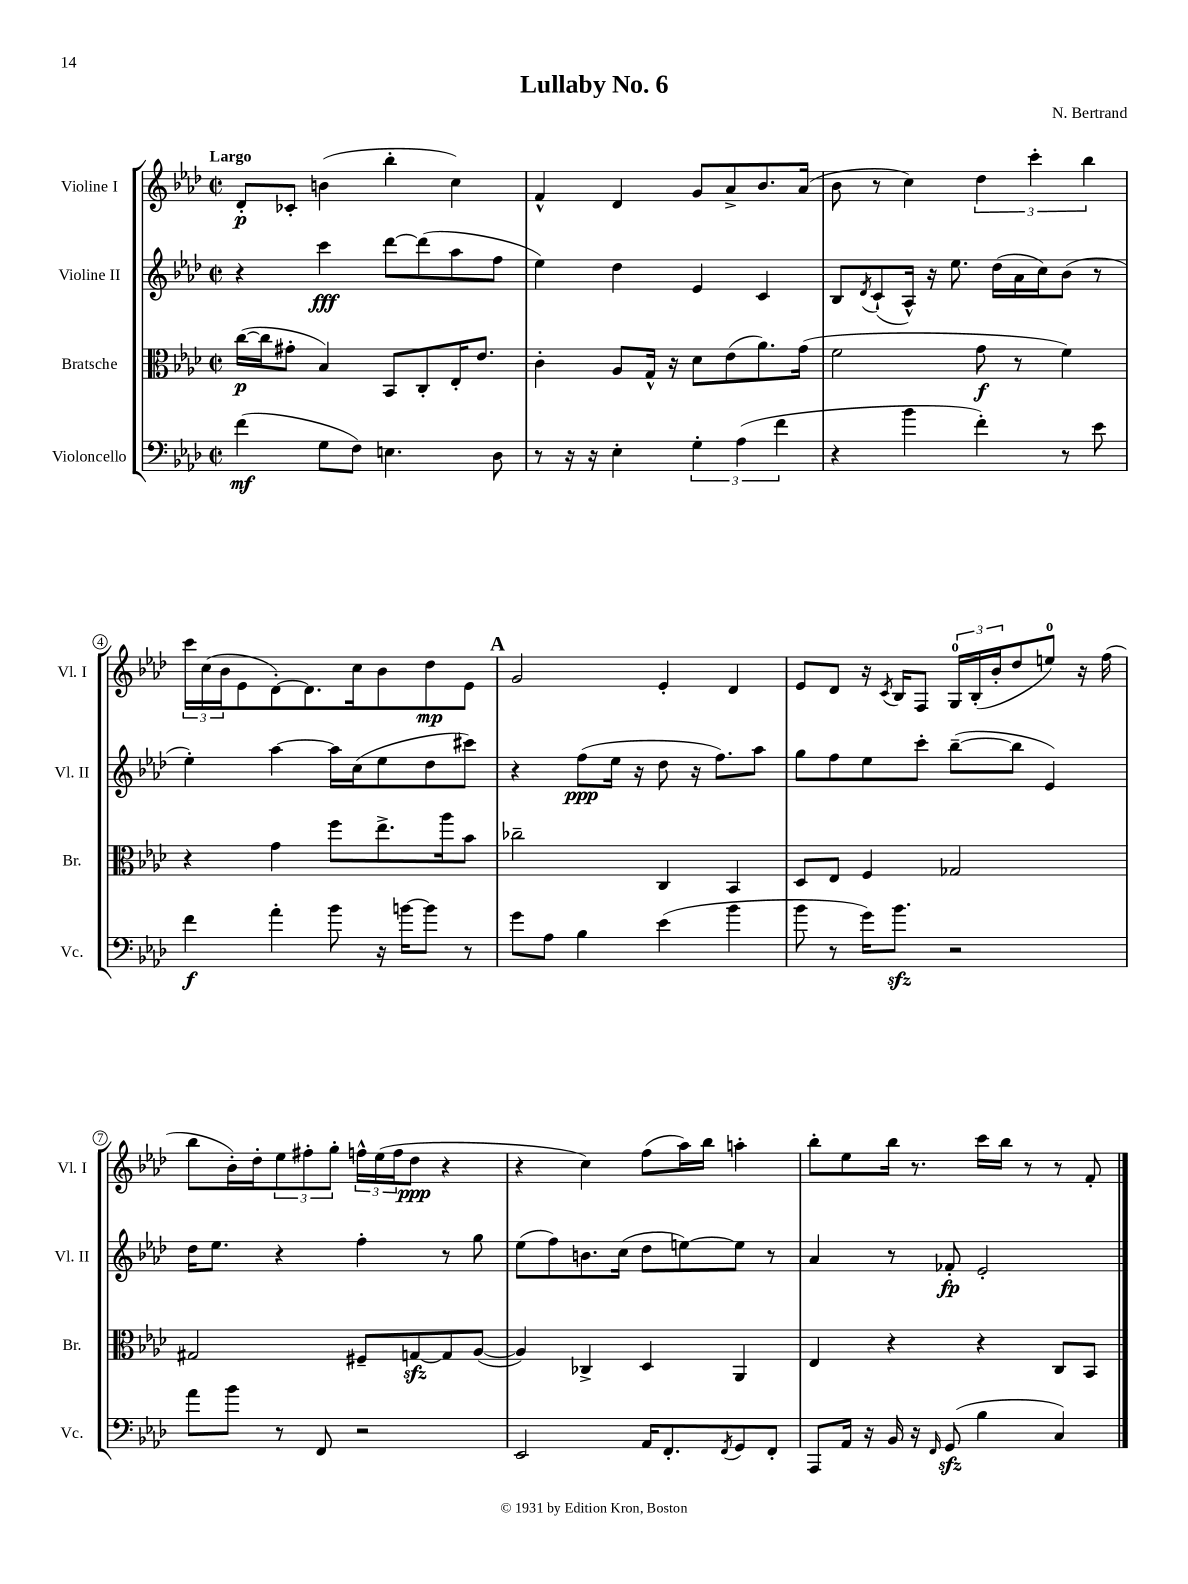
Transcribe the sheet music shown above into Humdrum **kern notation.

**kern	**kern	**kern	**kern
*staff4	*staff3	*staff2	*staff1
*clefF4	*clefC3	*clefG2	*clefG2
*k[b-e-a-d-]	*k[b-e-a-d-]	*k[b-e-a-d-]	*k[b-e-a-d-]
*M2/2	*M2/2	*M2/2	*M2/2
*met(c|)	*met(c|)	*met(c|)	*met(c|)
(4f	([16cc	4r	8d-'
.	16cc]	.	.
.	8g#'	.	8c-'
8G	4B-)	4ccc	(4b
8F)	.	.	.
4.E	8BB-	[8ddd-	4bb-'
.	8C'	(8ddd-]	.
.	16E-'	8aa-	4cc)
.	8.e-	.	.
8D-	.	8ff	.
=	=	=	=
8r	4c'	4ee-)	4f^^
16r	.	.	.
16r	.	.	.
4E-'	8A-	4dd-	4d-
.	16G^^	.	.
.	16r	.	.
6G'	8d-	4e-	8g
.	(8e-	.	8a-^
(6A-	.	.	.
.	8.a-)	4c	8.b-
6f	.	.	.
.	(16g	.	(16a-
=	=	=	=
4r	2f	8B-	8b-
.	.	8qd-	.
.	.	(8c`	8r
4b-	.	16A-^^)	4cc)
.	.	16r	.
.	.	8.ee-	.
4f')	8g	.	6dd-
.	.	(16dd-	.
.	8r	16a-	.
.	.	.	6ccc'
.	.	16cc)	.
8r	4f)	(8b-	.
.	.	.	6bb-
8e-	.	8r	.
=	=	=	=
4f	4r	4ee-')	24ccc
.	.	.	(24cc
.	.	.	24b-
.	.	.	8e-
4a-'	4g	[4aa-	[8d-')
.	.	.	8.d-]
8b-	8ff	16aa-]	.
.	.	(16cc	16cc
16r	8.ee-^	8ee-	8b-
[16b	.	.	.
8b]	.	8dd-	8dd-
.	16aa-	.	.
8r	8b-	8ccc#)	8e-
=	=	=	=
8g	2cc-~	4r	2g
8A-	.	.	.
4B-	.	(8ff	.
.	.	16ee-	.
.	.	16r	.
(4e-	4C	8dd-	4e-'
.	.	16r	.
.	.	8.ff)	.
4b-	4BB-	.	4d-
.	.	8aa-	.
=	=	=	=
8b-	8D-	8gg	8e-
8r	8E-	8ff	8d-
16g)	4F	8ee-	16r
.	.	.	8qc
8.b-	.	.	16B-
.	.	8ccc'	8F
2r	2G-	([8bb-~	24G
.	.	.	(24B-'
.	.	.	24b-'
.	.	8bb-]	8dd-
.	.	4e-)	8ee)
.	.	.	16r
.	.	.	(16ff
=	=	=	=
8a-	2G#	16dd-	8bb-
.	.	8.ee-	.
8b-	.	.	16b-')
.	.	.	16dd-'
8r	.	4r	12ee-
.	.	.	12ff#'
8FF	.	.	.
.	.	.	12gg'
2r	8F#~	4ff'	24ff^^
.	.	.	(24ee-
.	.	.	24ff
.	[8G	.	8dd-
.	8G]	8r	4r
.	([8A-	8gg	.
=	=	=	=
2EE-	4A-])	(8ee-	4r
.	.	8ff)	.
.	4C-^	8.b	4cc)
.	.	(16cc	.
16AA-	4D-	8dd-	(8ff
8.FF'	.	.	.
.	.	[8ee)	16aa-)
.	.	.	16bb-
8qFF	.	.	.
8GG	4AA-	8ee]	4aa'
8FF'	.	8r	.
=	=	=	=
8AAA-	4E-	4a-	8bb-'
16AA-	.	.	8ee-
16r	.	.	.
16BB-	4r	8r	16bb-
16r	.	.	8.r
16qqFF	.	.	.
(8GG	.	8f-'	.
4B-	4r	2e-'	16ccc
.	.	.	16bb-
.	.	.	8r
4C)	8C	.	8r
.	8BB-	.	8f'
==	==	==	==
*-	*-	*-	*-
